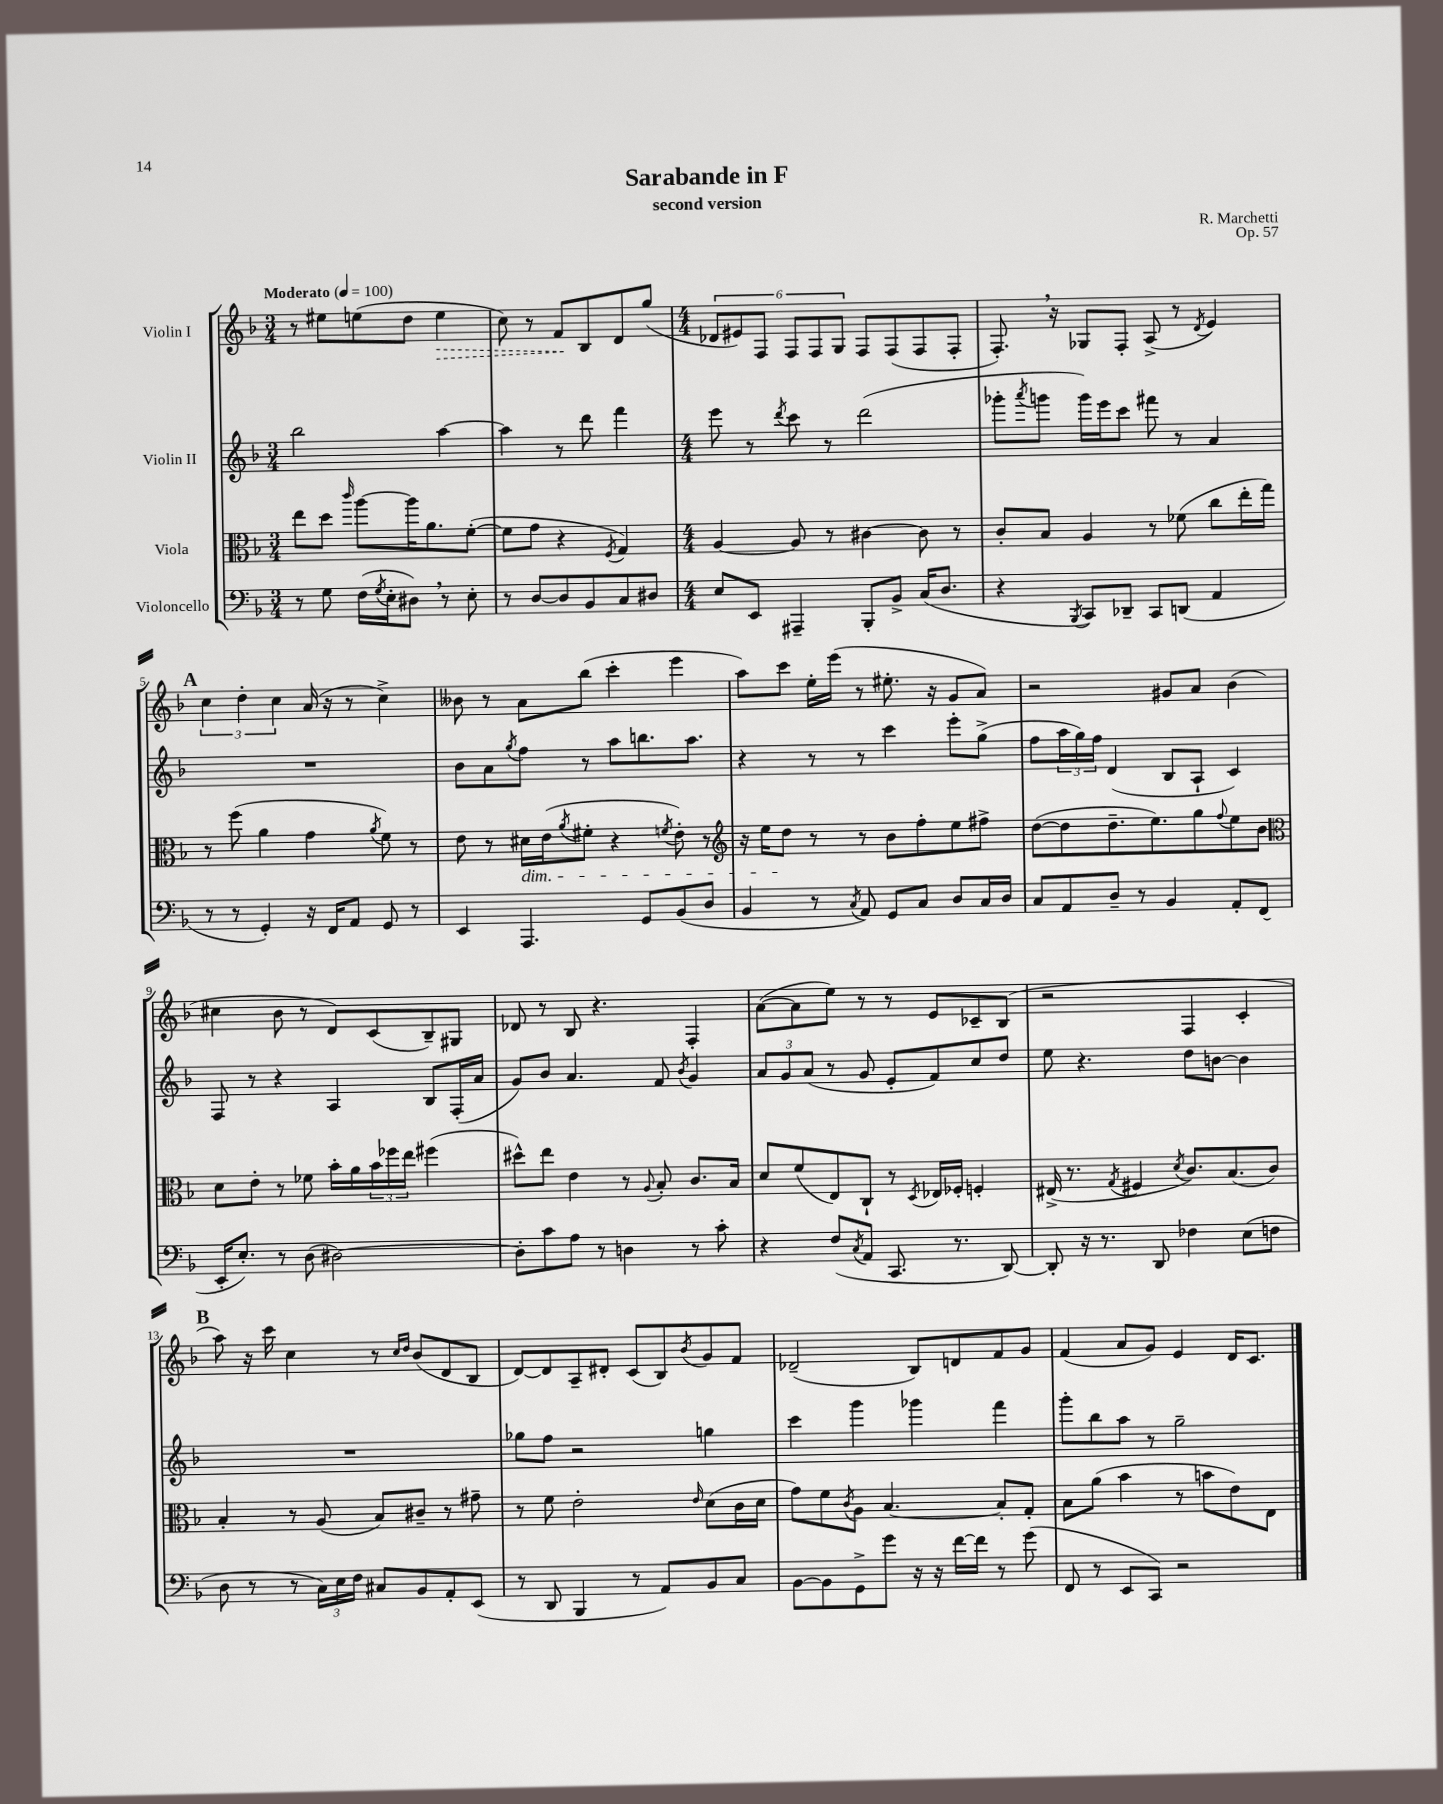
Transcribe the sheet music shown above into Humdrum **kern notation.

**kern	**kern	**kern	**kern	**dynam
*part4	*part3	*part2	*part1	*part1
*staff4	*staff3	*staff2	*staff1	*staff1
*I"Violoncello	*I"Viola	*I"Violin II	*I"Violin I	*
*clefF4	*clefC3	*clefG2	*clefG2	*
*k[b-]	*k[b-]	*k[b-]	*k[b-]	*
*M3/4	*M3/4	*M3/4	*M3/4	*
*MM100	*MM100	*MM100	*MM100	*
=1	=1	=1	=1	=1
!	!	!	!LO:TX:a:B:t=Moderato	!
8r	8ee\L	2bb-\	8r	.
8G\	8dd\J	.	8ee#X\L	.
.	16qqccc/	.	.	.
(16F\LL	[8aa\L	.	(8een\	.
8qG/	.	.	.	.
16E'\J	.	.	.	.
8D#X,\J)	16aa\K]	.	8dd\J	.
.	8.a\	.	.	.
!	!	!	!	!LO:HP:b
8r	.	[4aa\	4ee\	>
8E'\	([8f'\J	.	.	.
=2	=2	=2	=2	=2
8r	8f\L]	4aa\]	8cc\)	.
[8D/L	8g\J	.	8r	.
8D/]	4r	8r	8f/L	.
8BB-/	.	8ddd\	8B-/	]
.	8qF/	.	.	.
8C/	4G/)	4fff\	8d/	.
8D#X/J	.	.	(8gg/J	.
=3	=3	=3	=3	=3
*M4/4	*M4/4	*M4/4	*M4/4	*
8E/L	[4A/	8eee\	12d-X/L	.
.	.	.	12e#X/)	.
8EE/J	.	8r	.	.
.	.	.	12F/J	.
.	.	8qddd/	.	.
4AAA#X~/	8A/]	8ccc\	12F/L	.
.	.	.	12F/	.
.	8r	8r	.	.
.	.	.	12G/J	.
8BBB-'/L	[4c#X\	(2ddd\	8F/L	.
8BB-^/J	.	.	(8F/	.
(16C/KL	8c#\]	.	8F/	.
8.D/J	.	.	.	.
.	8r	.	8F'/J	.
=4	=4	=4	=4	=4
4r	8c'/L	8ggg-X'\L	8.F',/)	.
.	.	8qaaa/	.	.
.	8B-/J	8gggn\J	.	.
.	.	.	16r	.
8qBBB-/	.	.	.	.
8CC/L)	4A/	16ggg\LL)	8G-X/L	.
.	.	16eee\J	.	.
8DD-X~/J	.	8ccc\J	8F'/J	.
8CC/L	8r	8fff#X\	(8A^/	.
(8DDn/J	(8f-X\	8r	8r	.
.	.	.	8qd/	.
4AA/	8cc\L	4a/	4e/)	.
.	16ee'\L	.	.	.
.	16gg\JJ)	.	.	.
!!LO:LB:g=z
!!LO:REH:place=s1:t=A
=5	=5	=5	=5	=5
8r	8r	1r	6cc\	.
8r	(8ff\	.	.	.
.	.	.	6dd'\	.
4GG'/)	4a\	.	.	.
.	.	.	6cc\	.
16r	4g\	.	(16a/	.
16FF/KL	.	.	16r	.
8AA/J	.	.	8r	.
.	8qa/	.	.	.
8GG/	8f\)	.	4cc^\)	.
8r	8r	.	.	.
=6	=6	=6	=6	=6
4EE/	8e\	8b-\L	8b--X\	.
.	8r	8a\	8r	.
.	.	8qgg/	.	.
!	!LO:TX:b:i:t=dim.	!	!	!
4.AAA/	16d#X\LL	8ff\J	8a\L	.
.	(16e\J	.	.	.
.	8qa/	.	.	.
.	8f#X'\J	8r	(8bb-\J	.
.	4r	8aa\L	4ccc'\	.
8GG/L	.	8.bbn\	.	.
.	8qfn/	.	.	.
(8BB-/	8e'\)	.	4eee\	.
.	.	8.aa\J	.	.
8D/J	8r	.	.	.
=7	=7	=7	=7	=7
*	*clefG2	*	*	*
4BB-/	16r	4r	8aa\L)	.
.	16ee\KL	.	.	.
.	8dd\J	.	8ccc\J	.
8r	8r	8r	16ee'\LL	.
.	.	.	(16eee\JJ	.
8qC/	.	.	.	.
8AA/)	8r	8r	8r	.
8GG/L	8b-\L	4ccc\	8.ee#X'\	.
8C/J	8ff'\	.	.	.
.	.	.	16r	.
8D/L	8ee\	8eee'\L	8g/L	.
16C/L	8ff#X^\J	(8gg^\J	8a/J)	.
16D/JJ	.	.	.	.
=8	=8	=8	=8	=8
8C/L	([8dd\L	8ff\L	2r	.
8AA/	8dd\]	24aa\L	.	.
.	.	24gg\)	.	.
.	.	24ff\JJ	.	.
8D~/J	8.dd~\	(4d/	.	.
8r	.	.	.	.
.	8.ee\)	.	.	.
4BB-/	.	8B-/L	8g#X/L	.
.	8gg\	8A`/J	8a/J	.
.	8qqff/	.	.	.
8AA'/L	8ee\	4c/)	(4b-\	.
(8FF/J	8b-\J	.	.	.
!!LO:LB:g=z
=9	=9	=9	=9	=9
*	*clefC3	*	*	*
16EE'/KL	8d\L	8F/	4cc#X\	.
8.E'/J)	.	.	.	.
.	8e'\J	8r	.	.
8r	8r	4r	8b-\	.
(8D\	8f-X\	.	8r	.
[2D#X\)	16b-'\LL	4A/	8d/L)	.
.	16a\	.	.	.
.	24b-\	.	(8c/	.
.	24ff-X\	.	.	.
.	24ee\JJ	.	.	.
.	(4ff#X\	8B-/L	8B-~/)	.
.	.	(16F'/L	8G#X/J	.
.	.	16a/JJ	.	.
=10	=10	=10	=10	=10
8D#'\L]	8dd#X^^\L)	8g/L)	8d-X/	.
8c\	8ee\J	8b-/J	8r	.
8A\J	4e\	4.a/	8B-/	.
8r	.	.	4.r	.
4Dn\	8r	.	.	.
.	8qqA/	.	.	.
.	8B-'/	8f/	.	.
.	.	8qb-/	.	.
8r	8.c/L	4g/	4F'/	.
8c'\	.	.	.	.
.	16B-/Jk	.	.	.
=11	=11	=11	=11	=11
4r	8d/L	12a/L	([8a\L	.
.	.	12g/	.	.
.	(8f/	.	8a\]	.
.	.	(12a/J	.	.
(8F/L	8E/)	8r	8ee\J)	.
8qC/	.	.	.	.
8AA/J	8C`/J	8g/	8r	.
8.CC/	8r	8e'/L	8r	.
.	8qD/	.	.	.
.	16E-X/LL	8f/)	8e/L	.
8.r	16F-X'/JJ	.	.	.
.	4Fn'/	8cc/	8c-X~/	.
[8DD/)	.	8dd/J	(8B-/J	.
=12	=12	=12	=12	=12
8DD'/]	(16E#X^/	8ee\	2r	.
.	8.r	.	.	.
16r	.	4.r	.	.
8.r	.	.	.	.
.	8qG/	.	.	.
.	4F#X/	.	.	.
8DD/	.	.	.	.
.	8qd/	.	.	.
4F-X\	8.c/L)	8dd\L	4F/	.
.	.	[8bn\J	.	.
.	(8.B-/	.	.	.
(8E\L	.	4b\]	4c'/	.
8Fn\J	8c/J)	.	.	.
!!LO:LB:g=z
!!LO:REH:place=s1:t=B
=13	=13	=13	=13	=13
8D\	4B-'/	1r	8aa\)	.
8r	.	.	16r	.
.	.	.	16ccc\	.
8r	8r	.	4cc\	.
24C\LL)	(8A/	.	.	.
24E\	.	.	.	.
24F\JJ	.	.	.	.
8C#X/L	8B-/L)	.	8r	.
.	.	.	16qqcc/LL	.
.	.	.	16qqdd/JJ	.
8BB-/	8c#X~/J	.	(8b-/L	.
8AA'/	8r	.	8d/	.
(8EE/J	8g#X~\	.	8B-/J	.
=14	=14	=14	=14	=14
8r	8r	8gg-X\L	[8d/L)	.
8DD/	8f\	8ff\J	8d/]	.
4BBB-/	2e'\	2r	8A~/	.
.	.	.	8d#X'/J	.
8r	.	.	(8c/L	.
8AA/L)	.	.	8B-/)	.
.	16qqe/	.	8qb-/	.
8BB-/	(8d\L	4ggn\	8g/	.
8C/J	16c\L	.	8f/J	.
.	16d\JJ	.	.	.
=15	=15	=15	=15	=15
[8BB-\L	8g\L)	4ccc\	(2d-X~/	.
8BB-\]	8f\	.	.	.
.	8qc/	.	.	.
8GG^\	8A\J	4ggg\	.	.
8g\J	[4.B-/	.	.	.
16r	.	4ggg-X\	8B-/L)	.
16r	.	.	.	.
[16f\LL	.	.	8dn/	.
16f\JJ]	.	.	.	.
8r	8B-'/L]	4fff\	8f/	.
(8g\	8G'/J	.	8g/J	.
=16	=16	=16	=16	=16
8FF/	8B-\L	8ggg'\L	(4f/	.
8r	(8a\J	8bb-\	.	.
8EE/L	4b-\	8aa\J	8a/L	.
8CC/J)	.	8r	8g/J)	.
2r	8r	2gg~\	4e/	.
.	8bn\L	.	.	.
.	8e\)	.	16d/KL	.
.	.	.	8.c/J	.
.	8E\J	.	.	.
==	==	==	==	==
*-	*-	*-	*-	*-
